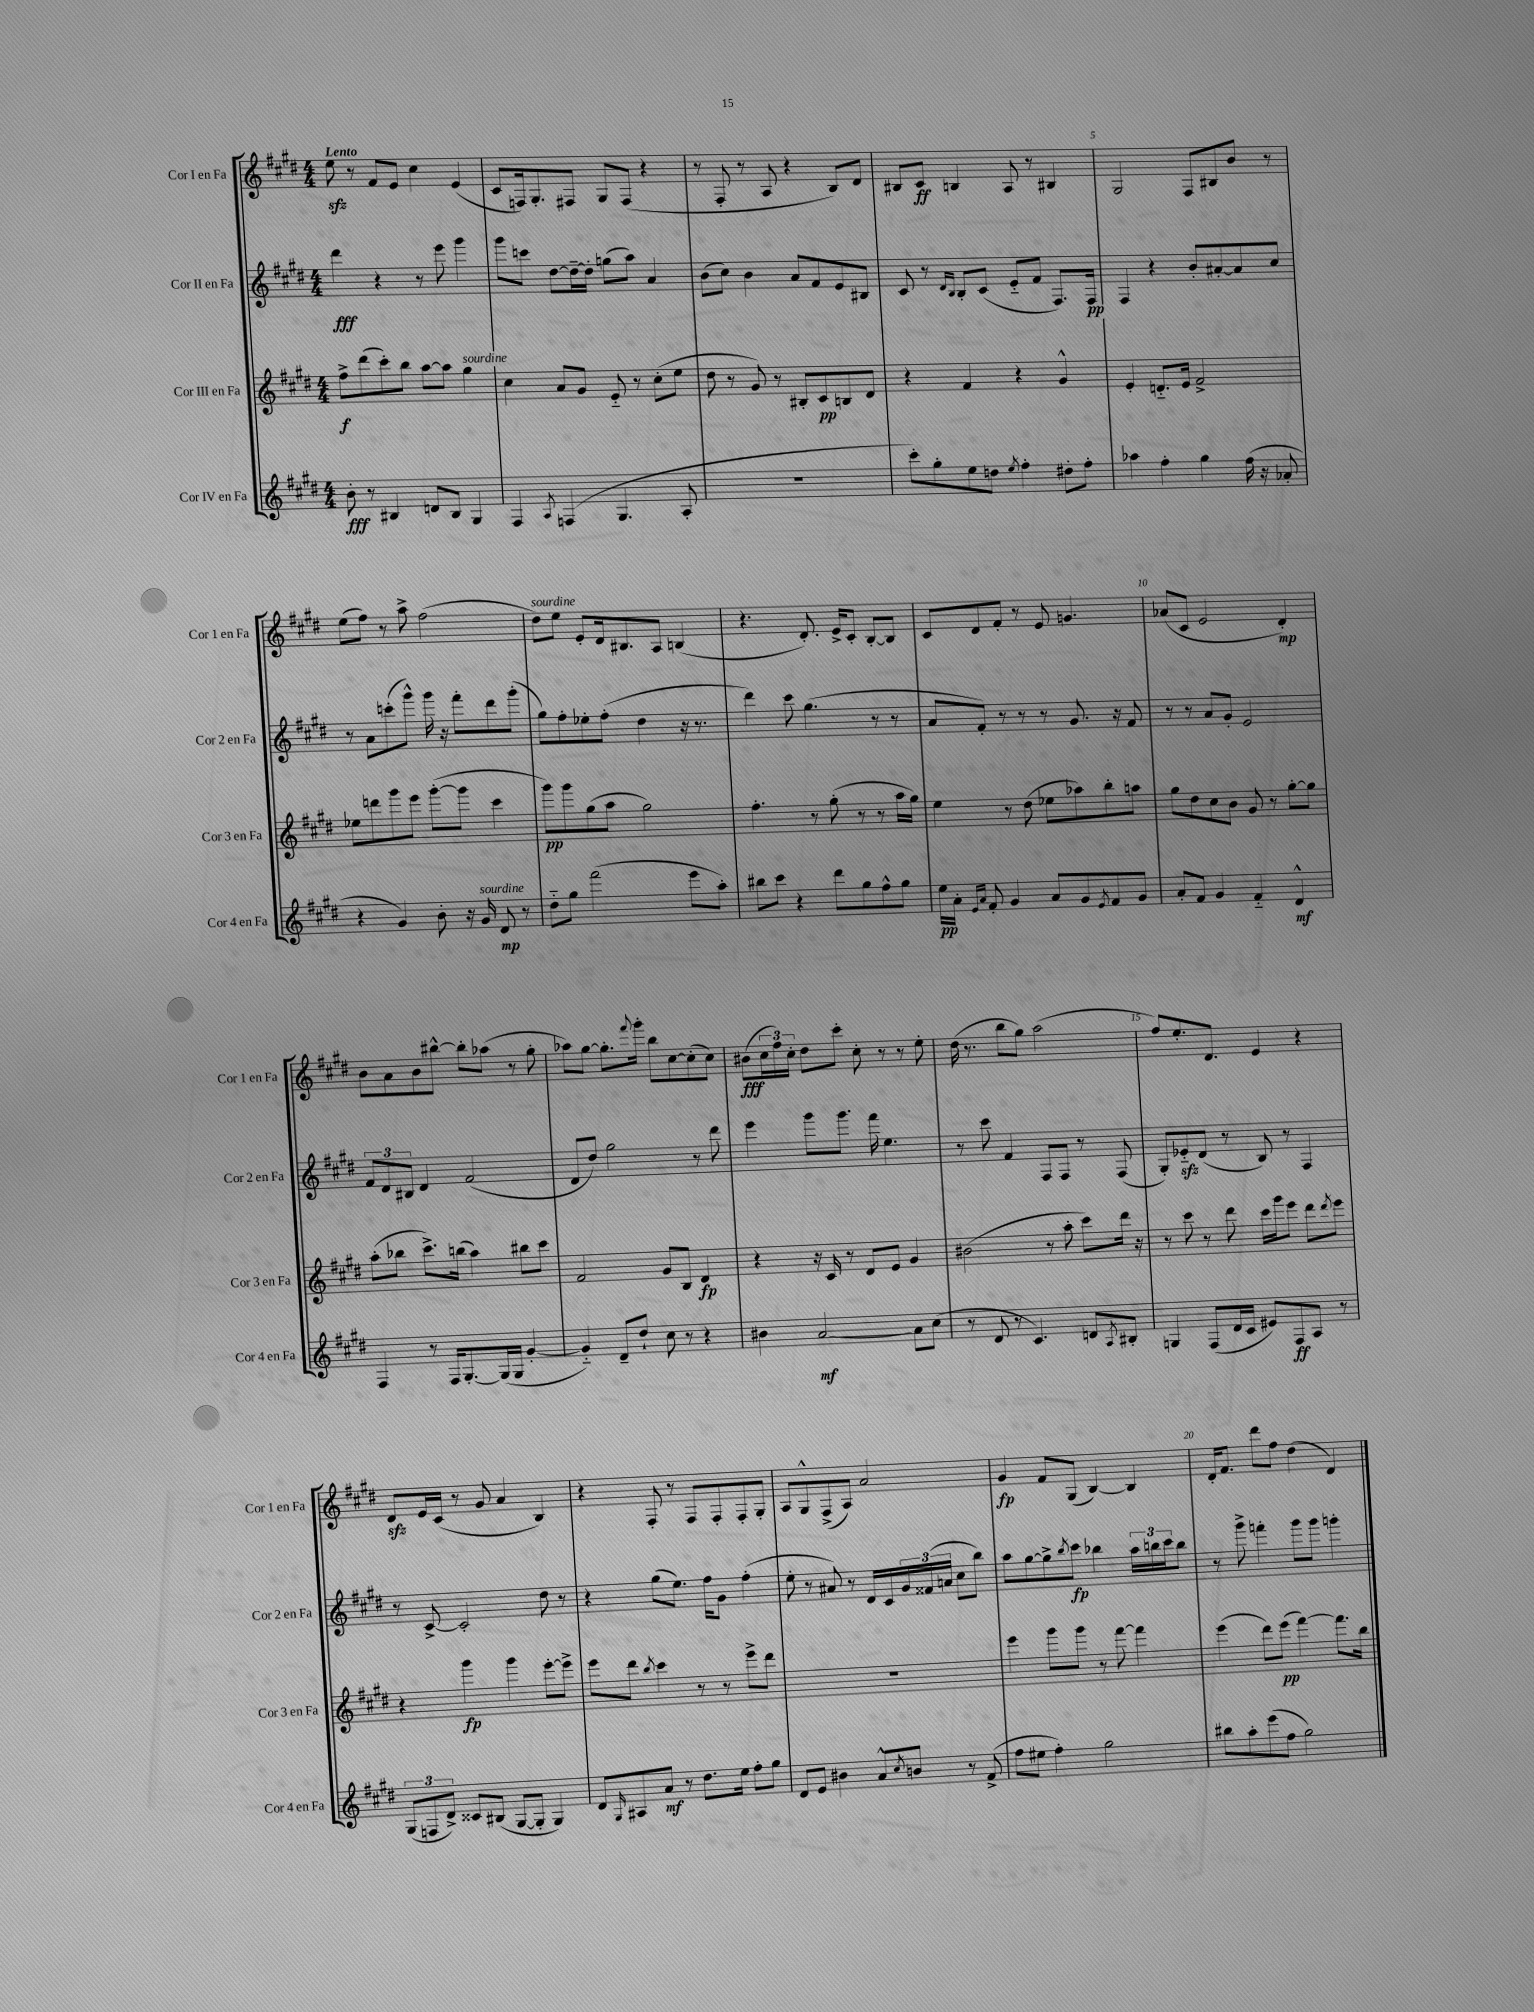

**kern	**kern	**kern	**kern
*staff4	*staff3	*staff2	*staff1
*clefG2	*clefG2	*clefG2	*clefG2
*k[f#c#g#d#]	*k[f#c#g#d#]	*k[f#c#g#d#]	*k[f#c#g#d#]
*M4/4	*M4/4	*M4/4	*M4/4
8b'	8ff#^	4ddd#	8ee
8r	(8ddd#	.	8r
4B#	8ccc#')	4r	8f#
.	8bb	.	8e
8d	[8aa	8r	4cc#
8B#	8aa]	8eee	.
4G#	4gg#	4ggg#	(4e
=	=	=	=
4F#	4cc#	8ggg#	8c#
.	.	8ccc	16F)
.	.	.	8.G#'
8qA	.	.	.
(4F	8a	[8dd#	.
.	8g#	16dd#~_	8F#
.	.	16dd#']	.
4.G#	8e'~	(8gg	8G#
.	8r	8aa)	(8F#
.	(8cc#'	4a	4r
8A'	8ee	.	.
=	=	=	=
1r	8dd#	(8b	8r
.	8r	8cc#)	8F#'
.	8g#)	4b	8r
.	8r	.	8A
.	8B#'	8a	4r
.	8c#	8f#	.
.	8B	8e	8B)
.	8d#	8B#	8d#
=	=	=	=
8ccc#')	4r	8c#	8B#
8gg#'	.	8r	8c#
.	.	16qqd#	.
.	.	16qqB	.
8ee	4f#	8B'	4B
8dd	.	(8c#	.
8qee	.	.	.
4ff#'	4r	8e'~	8A
.	.	8f#	8r
8dd#'	4g#^^	8.F#)	4B#
8ff#'	.	.	.
.	.	16F#	.
=	=	=	=
4aa-	4e'	4F#	2G#
4ff#'	8.d'~	4r	.
.	16e	.	.
4gg#	2f#^	8b'	8F#
.	.	[8a#'	8B#
(16ff#	.	8a#]	8b
16r	.	.	.
8a-'	.	8cc#	8r
=	=	=	=
4r	8ee-	8r	(8ee
.	8ddd	8a	8ff#)
4g#)	8ggg#	(8ccc'	8r
.	8eee	8ggg#^^)	8aa^
8b'	([8ggg#'	16ggg#	(2ff#
.	.	16r	.
16r	8ggg#]	8fff#'	.
16g#	.	.	.
8d#	4ccc#	8ddd#	.
8r	.	(8ggg#'	.
=	=	=	=
8dd#'~	8ggg#)	8gg#)	8dd#)
8gg#	8ggg#	8ff#'	8ee
(2fff#	(8gg#	8ee-'	8e'
.	8aa	(8ff#'	16d#
.	.	.	8.B#
.	2gg#)	4dd#	.
.	.	.	8A
8eee	.	16r	(4B
.	.	8.r	.
8aa')	.	.	.
=	=	=	=
8bb#	4.ff#'	4ddd#)	4.r
8ccc#	.	.	.
4r	.	8ccc#	.
.	8r	(4.gg#	8.d#')
8ddd#	(8gg#'	.	.
.	.	.	16e^
8gg#	8r	.	8c#'
8ff#^^	8r	8r	[8B'
8gg#	16aa	8r	8B]
.	16gg#)	.	.
=	=	=	=
16ee	4ee	8a	8c#
16a'	.	.	.
16qqe	.	.	.
16qqa	.	.	.
8f#'	.	8f#')	8d#
4g#	8r	8r	8f#'
.	(8dd#	8r	8r
8a	8ee-	8r	8e
8g#	8aa-)	8.g#	4.g
8qe	.	.	.
8f#	8bb'	.	.
.	.	16r	.
8g#	8aa	8f#	.
=	=	=	=
8a'	8gg#	8r	(8a-
8f#	8dd#	8r	8c#
4g#	8cc#	8a	2e
.	8b	8g#'	.
4f#'~	8g#	2e	.
.	8r	.	.
4d#^^	[8gg#'	.	4d#')
.	8gg#]	.	.
=	=	=	=
4F#	(8aa'	12f#	8b
.	.	12d#	.
.	8bb-	.	8a
.	.	12B#	.
8r	8.ccc#^)	4d#	8b
16F#	.	.	[8bb#^^
[8.G#'	(16bb	.	.
.	4aa)	(2f#	8bb#']
(16G#]	.	.	(8aa-
16G#	.	.	.
[4g#'	8bb#	.	8r
.	8ccc#	.	8gg#'
=	=	=	=
4g#'~])	2f#	8d#	8aa-)
.	.	8dd#)	[8gg#
8d#~	.	2gg#	8.gg#']
8dd#`	.	.	.
.	.	.	8qqfff#
.	.	.	16ggg#'
8cc#	8g#	.	8bb
8r	8B	.	[8cc#
4r	4d#	8r	(8cc#']
.	.	8ddd#	8cc#)
=	=	=	=
4b#	4r	4eee	(8b#
.	.	.	24cc#
.	.	.	24ff#)
.	.	.	24cc#'
[2a	16r	8ggg#	8dd#
.	16c#	.	.
.	8r	8.ggg#	8ccc#'
.	8d#	.	8cc#'
.	.	16fff#	.
.	8e	4.ee	8r
8a]	4g#	.	8r
(8cc#	.	.	8ee'
=	=	=	=
8r	(2b#	8r	(16dd#
.	.	.	8.r
8d#	.	8ccc#	.
8r	.	4f#	8bb
4.c#)	.	.	8gg#)
.	8r	8F#	(2aa
.	8aa'	8F#	.
8d	8ccc#)	8r	.
8qA	.	.	.
8B#'	16ddd#	(8F#	.
.	16r	.	.
=	=	=	=
4G	8r	8G#')	8ff#)
.	8ccc#	8e-'~	8.ee'
(8F#	8r	(8d#	.
.	.	.	8.d#
16d#	8ddd#	8r	.
16c#	.	.	.
8e#)	16ccc#	8B)	4e
.	16ggg#	.	.
8F#	8eee	8r	.
8A	8ddd#	4F#	4r
.	8qddd#	.	.
8r	8eee	.	.
=	=	=	=
(12G#	4r	8r	8d#
12F	.	.	.
.	.	[8c#^	16e
12d#^)	.	.	.
.	.	.	(16c#
8c##	4ggg#	2c#']	8r
(8B#	.	.	8g#
[8G#	4ggg#	.	4a
8G#']	.	.	.
4G#)	[8eee'	8dd#	4B)
.	8eee^]	8r	.
=	=	=	=
8d#	8eee	4r	4r
16qqG#	.	.	.
8A#	8ddd#	.	.
.	8qbb	.	.
8a	4ccc#	(8gg#	8F#'
8r	.	8.ee)	8r
8.dd#	8r	.	8F#
.	.	16ff#	.
.	8r	8g#	8F#'
16ee	.	.	.
8ff#'	8eee^	(4ff#'	8F#'
8gg#	8ddd#	.	8G#'
=	=	=	=
8d#	1r	8ee'	8A
8e	.	8r	8G#^^
4b#	.	8a#)	(8F#^
.	.	8r	8A)
8a^^	.	16d#	2a
.	.	16c#	.
8qcc#	.	.	.
8b	.	24g#	.
.	.	(24f##	.
.	.	24a	.
8r	.	8cc#	.
(8f#^	.	8bb)	.
=	=	=	=
8ff#	4eee	8aa	4g#
8ee#	.	[8gg#	.
4ff#')	8ggg#	8gg#^]	8f#
.	.	8qbb	.
.	8ggg#	8ccc#	(8G#
2gg#	8r	4bb-	[4B)
.	[8fff#	.	.
.	4fff#]	24aa	4B]
.	.	24bb	.
.	.	24ccc#	.
.	.	8bb	.
=	=	=	=
8bb#	(4eee	8r	16d#'
.	.	.	8.f#
8aa'	.	8ggg#^	.
(8eee	8ddd#)	4fff'	8ddd#
8ff#	(8eee	.	8ff#
2gg#)	[4fff#)	8ggg#	(4dd#
.	.	8ggg#	.
.	8.fff#]	4ggg'	4d#)
.	16bb	.	.
==	==	==	==
*-	*-	*-	*-
